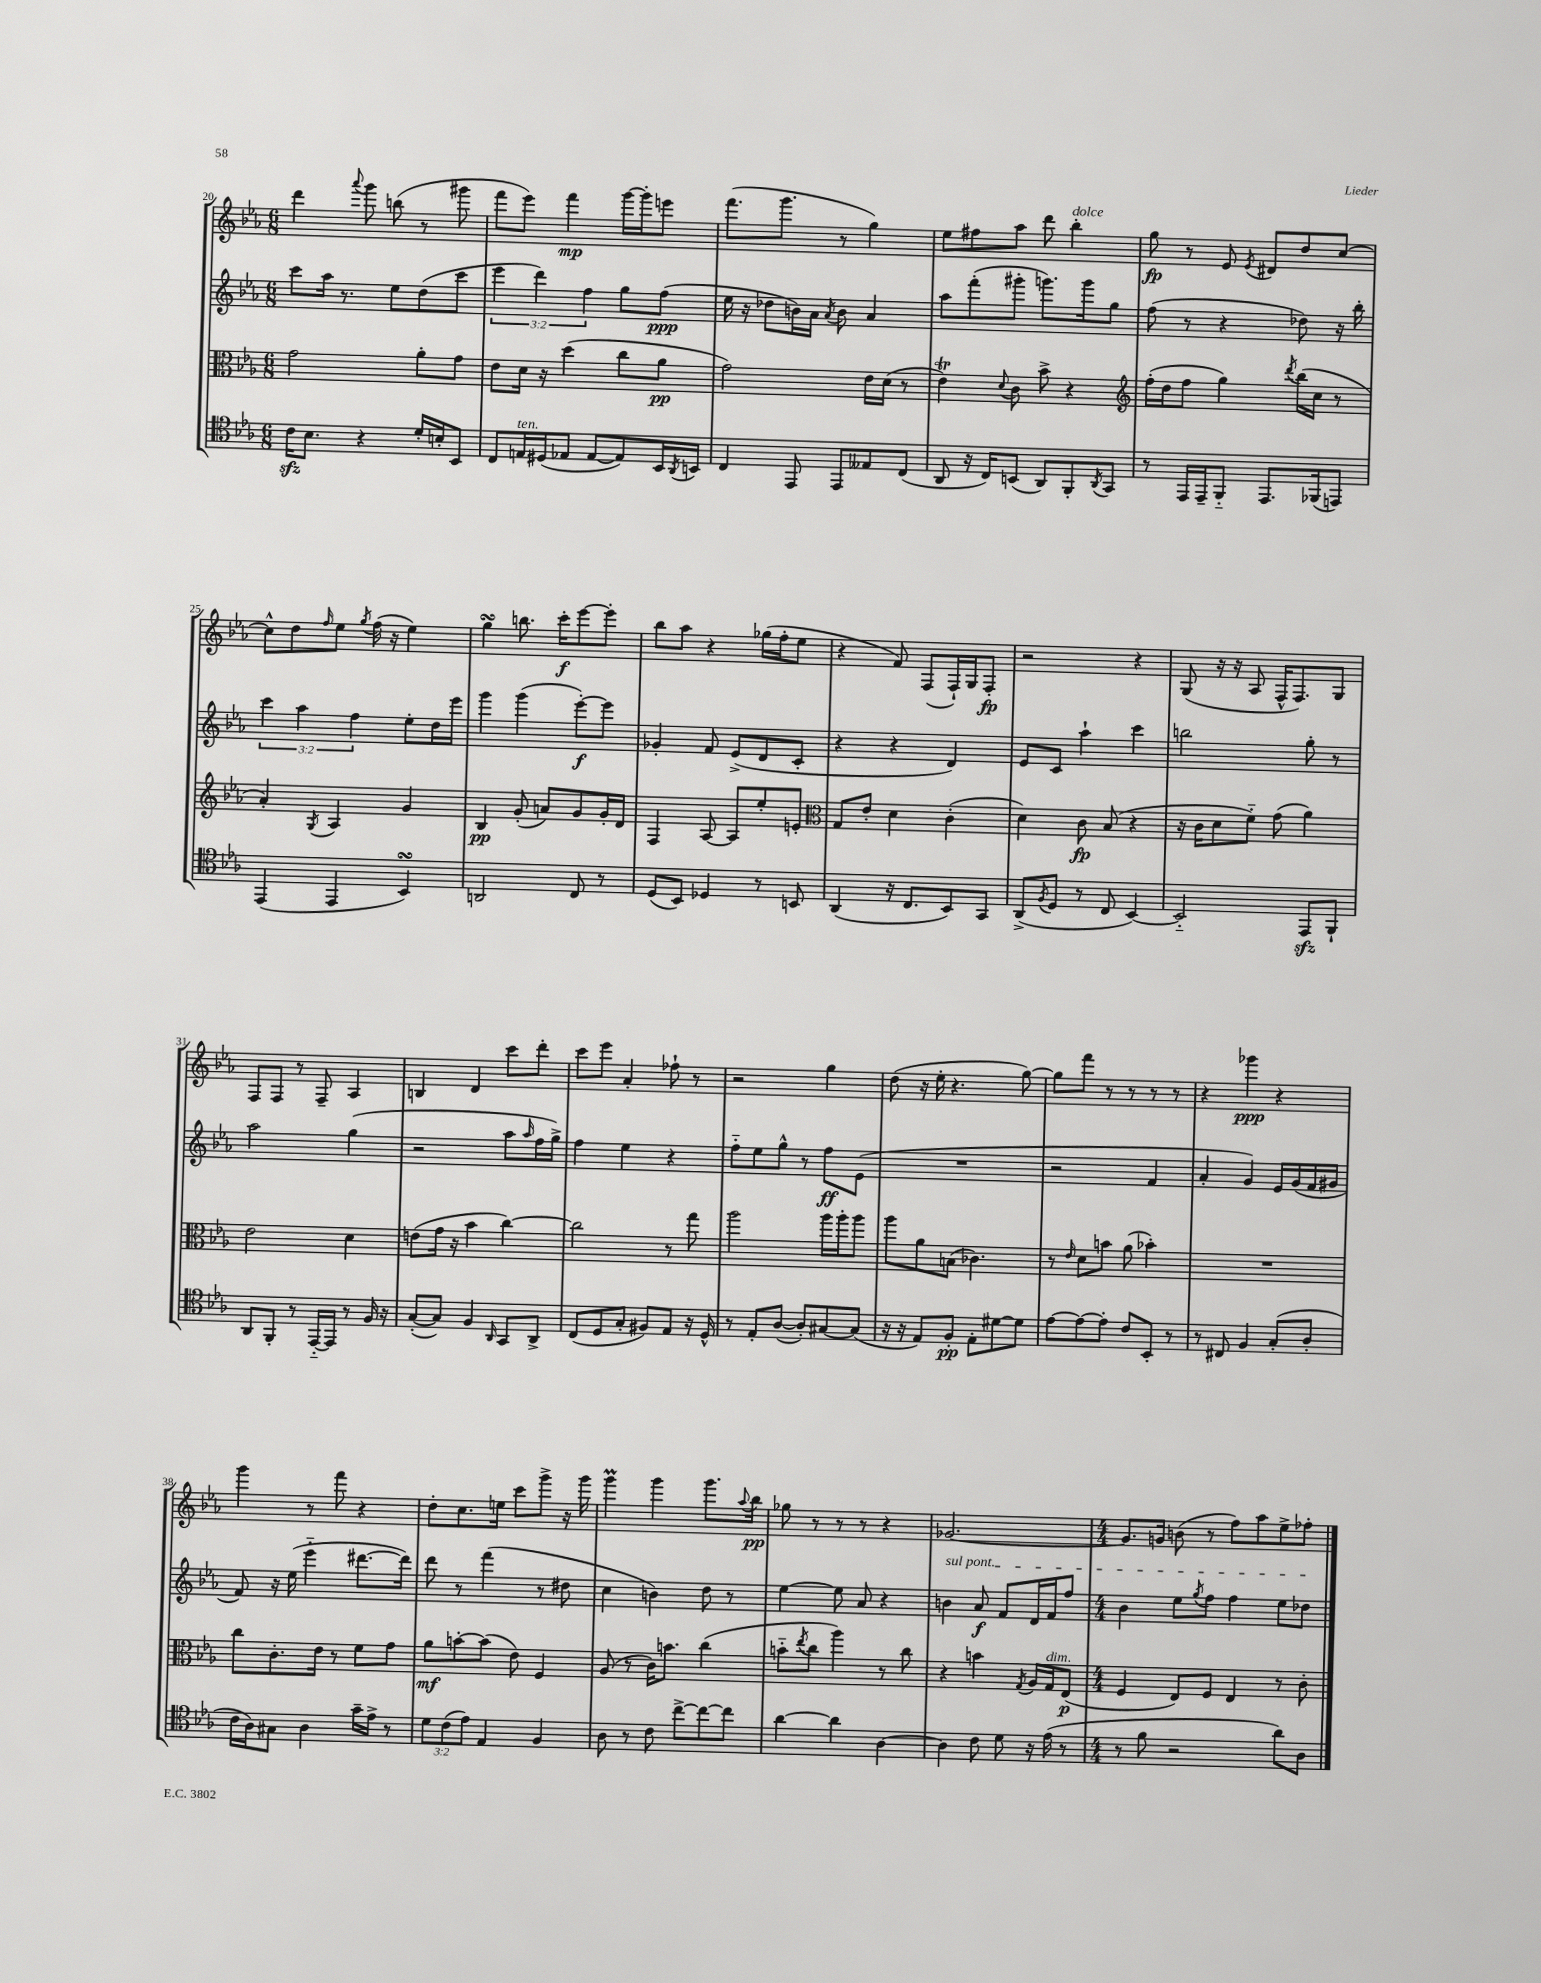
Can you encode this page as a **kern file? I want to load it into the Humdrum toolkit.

**kern	**kern	**kern	**kern
*staff4	*staff3	*staff2	*staff1
*clefC4	*clefC3	*clefG2	*clefG2
*k[b-e-a-]	*k[b-e-a-]	*k[b-e-a-]	*k[b-e-a-]
*M6/8	*M6/8	*M6/8	*M6/8
16c	2g	8ccc	4ddd
8.B-	.	.	.
.	.	16aa-	.
.	.	8.r	.
.	.	.	8qqaaa-
4r	.	.	8ggg
.	.	8ee-	(8bb
16d'	8a-'	(8dd	8r
16B'	.	.	.
8BB-	8g	8ccc	8ggg#
=	=	=	=
8C	8e-	6eee-	8fff
16E	16d	.	8eee-)
.	.	6ddd)	.
(16D#	16r	.	.
8E-	(4dd	.	4fff
.	.	6ff	.
[8E-	.	.	.
8E-])	8cc	8gg	[16ggg
.	.	.	16ggg']
16BB-	8a-	(8ff	8eee
8qAA-	.	.	.
16BB	.	.	.
=	=	=	=
4C	2g)	16ee-	(8.fff
.	.	16r	.
.	.	8dd-	.
.	.	.	8.ggg
8EE-	.	16b)	.
.	.	16a-	.
.	.	8qa-	.
8EE-	.	8b	8r
8E--	16e-	4a-	4gg)
.	(16d	.	.
(8C	8r	.	.
=	=	=	=
8AA-	4e-)	8aa-	8ee-
16r	.	(8fff'	8ff#
16C)	.	.	.
.	8qqd	.	.
(8BB	8c	8ggg#'	8aa-
8AA-)	8b-^	8.ggg)	8ddd
8FF'	4r	.	4bb-'
.	.	16ggg	.
8qAA-	.	.	.
8GG	.	8gg	.
=	=	=	=
*	*clefG2	*	*
8r	(16ff'	(8ff	8gg
.	16dd	.	.
16EE-	8ff	8r	8r
16EE-~	.	.	.
8FF'~	4gg)	4r	8e-
.	.	.	8qe-
8.EE-	.	.	8d#
.	8qddd	.	.
.	(16bb-	8dd-)	8dd
(16FF-	16cc	.	.
8EE)	8r	16r	[8cc
.	.	16bb-'	.
=	=	=	=
(4EE-	4a-')	6ccc	8cc^^]
.	.	.	8dd
.	.	6aa-	.
.	8qG	.	16qqff
4EE-	4A-	.	8ee-
.	.	6ff	.
.	.	.	8qgg
.	.	.	(16ff
.	.	.	16r
4BB-)	4g	8ee-'	4ee-)
.	.	16dd	.
.	.	16eee-	.
=	=	=	=
2AA	4B-	4ggg	4gg
.	(8g'	(4ggg	8.bb
.	8a)	.	.
.	.	.	16ccc'
8C	8g	[8eee-')	[8eee-
8r	16g'	8eee-]	8eee-']
.	16d	.	.
=	=	=	=
(8D	4F	4g-'	8bb-
8BB-)	.	.	8aa-
4D-	[8A-	8f	4r
.	8A-]	(8e-^	.
8r	8ee-'	8d	(16gg-
.	.	.	16ff'
8BB	8e'	8c'	8ee-
=	=	=	=
*	*clefC3	*	*
(4AA-	8G	4r	4r
.	8e-'	.	.
16r	4d	4r	8f)
8.C	.	.	.
.	.	.	(8F
8BB-)	(4c'	4d)	16F`)
.	.	.	16G
8GG	.	.	8F'
=	=	=	=
(8AA-^	4d)	8e-	2r
8qF	.	.	.
8D	.	8c	.
8r	8c	4aa-`	.
8C	(8B-	.	.
[4BB-)	4r	4ccc	4r
=	=	=	=
2BB-'~]	16r	2bb	(8G
.	16c	.	.
.	8d	.	16r
.	.	.	16r
.	8f'~)	.	8A-
.	(8g	.	16F^^
.	.	.	8.F)
8EE-	4a-)	8gg'	.
8FF`	.	8r	8G
=	=	=	=
8AA-	2e-	2aa-	8F
8FF'	.	.	8F
8r	.	.	8r
[16EE-'~	.	.	8F~
16EE-]	.	.	.
8r	4d	(4gg	4A-
16F	.	.	.
16r	.	.	.
=	=	=	=
([8G'	(8e	2r	4B
8G])	16g	.	.
.	16r	.	.
4F	4b-	.	4d
16qqAA-	.	.	.
8GG	[4cc)	8aa-	8ccc
.	.	16qqaa-	.
8AA-^	.	16ff	8ddd'
.	.	16gg^)	.
=	=	=	=
(8C	2cc]	4ff	8ccc
8D	.	.	8eee-
8G'	.	4ee-	4a-'
8F#)	.	.	.
8E-	8r	4r	8ff-`
16r	8gg	.	8r
16D^^	.	.	.
=	=	=	=
8r	2aa-	8ff'~	2r
8E-'	.	8ee-	.
([8A-	.	8gg^^	.
8A-'])	.	8r	.
[8G#	16aa-	8ff	4gg
.	16aa-'	.	.
(8G#]	8aa-	(8e-	.
=	=	=	=
16r	8aa-	2.r	(8dd
16r	.	.	.
8E-)	8a-	.	16r
.	.	.	16ee-'
8F'	(8B	.	4.r
8E-'	4.c-)	.	.
[8d#	.	.	.
8d#]	.	.	[8gg)
=	=	=	=
[8e-	8r	2r	8gg]
.	16qqe-	.	.
8e-_	8d	.	8fff
8e-']	8b	.	8r
8c	(8a-	.	8r
8BB-'	4b-')	4f	8r
8r	.	.	8r
=	=	=	=
8r	2.r	4a-'	4r
8C#	.	.	.
4F	.	4g)	4ggg-
(8G'	.	16e-	4r
.	.	(16g	.
8A-'	.	16f	.
.	.	16g#	.
=	=	=	=
16c	8cc	8f)	4ggg
16A-)	.	.	.
8G#	8.c'	16r	.
.	.	(16ee-	.
4A-	.	4eee-'~	8r
.	16e-	.	.
.	8r	.	8fff
16g~	8f	[8.ddd#	4r
16e-^	.	.	.
8r	8g	.	.
.	.	16ddd#])	.
=	=	=	=
12d	8a-	8ddd	8dd'
(12c	.	.	.
.	[8b'	8r	8.cc
12e-)	.	.	.
4E-	(8b]	(4fff	.
.	.	.	16ee
.	8e-)	.	8ccc
4F	4F	8r	8ggg^
.	.	8dd#	16r
.	.	.	16ggg
=	=	=	=
8A-	(8A-	4cc	4ggg
8r	8r	.	.
8c	16c)	4b)	4ggg
.	8.b	.	.
[8cc^	.	.	.
8cc_	(4cc	8dd	8.ggg
8cc]	.	8r	.
.	.	.	8qqaa-
.	.	.	16bb-
=	=	=	=
[4a-	8b'~	[4ee-	8gg-
.	8qee-	.	.
.	8cc	.	8r
4a-]	4aa-)	8ee-]	8r
.	.	8a-	8r
[4A-	8r	4r	4r
.	8cc	.	.
=	=	=	=
4A-]	4r	4b	[2.g-
8c	4b	8a-	.
8d	.	8f	.
.	8qG	.	.
16r	16A-	16d	.
(16e-	16G	16f	.
8r	(8E-	8ff	.
=	=	=	=
*M4/4	*M4/4	*M4/4	*M4/4
8r	4F	4b-	8.g-]
8f	.	.	.
.	.	.	16g
2r	8E-)	8ee-	(8b
.	.	8qgg	.
.	8F	8ff	8r
.	4E-	4ff	8ff)
.	.	.	8aa-
8a-)	8r	8ee-	8ee-^
8A-	8c'	8dd-	8ff-'
==	==	==	==
*-	*-	*-	*-
